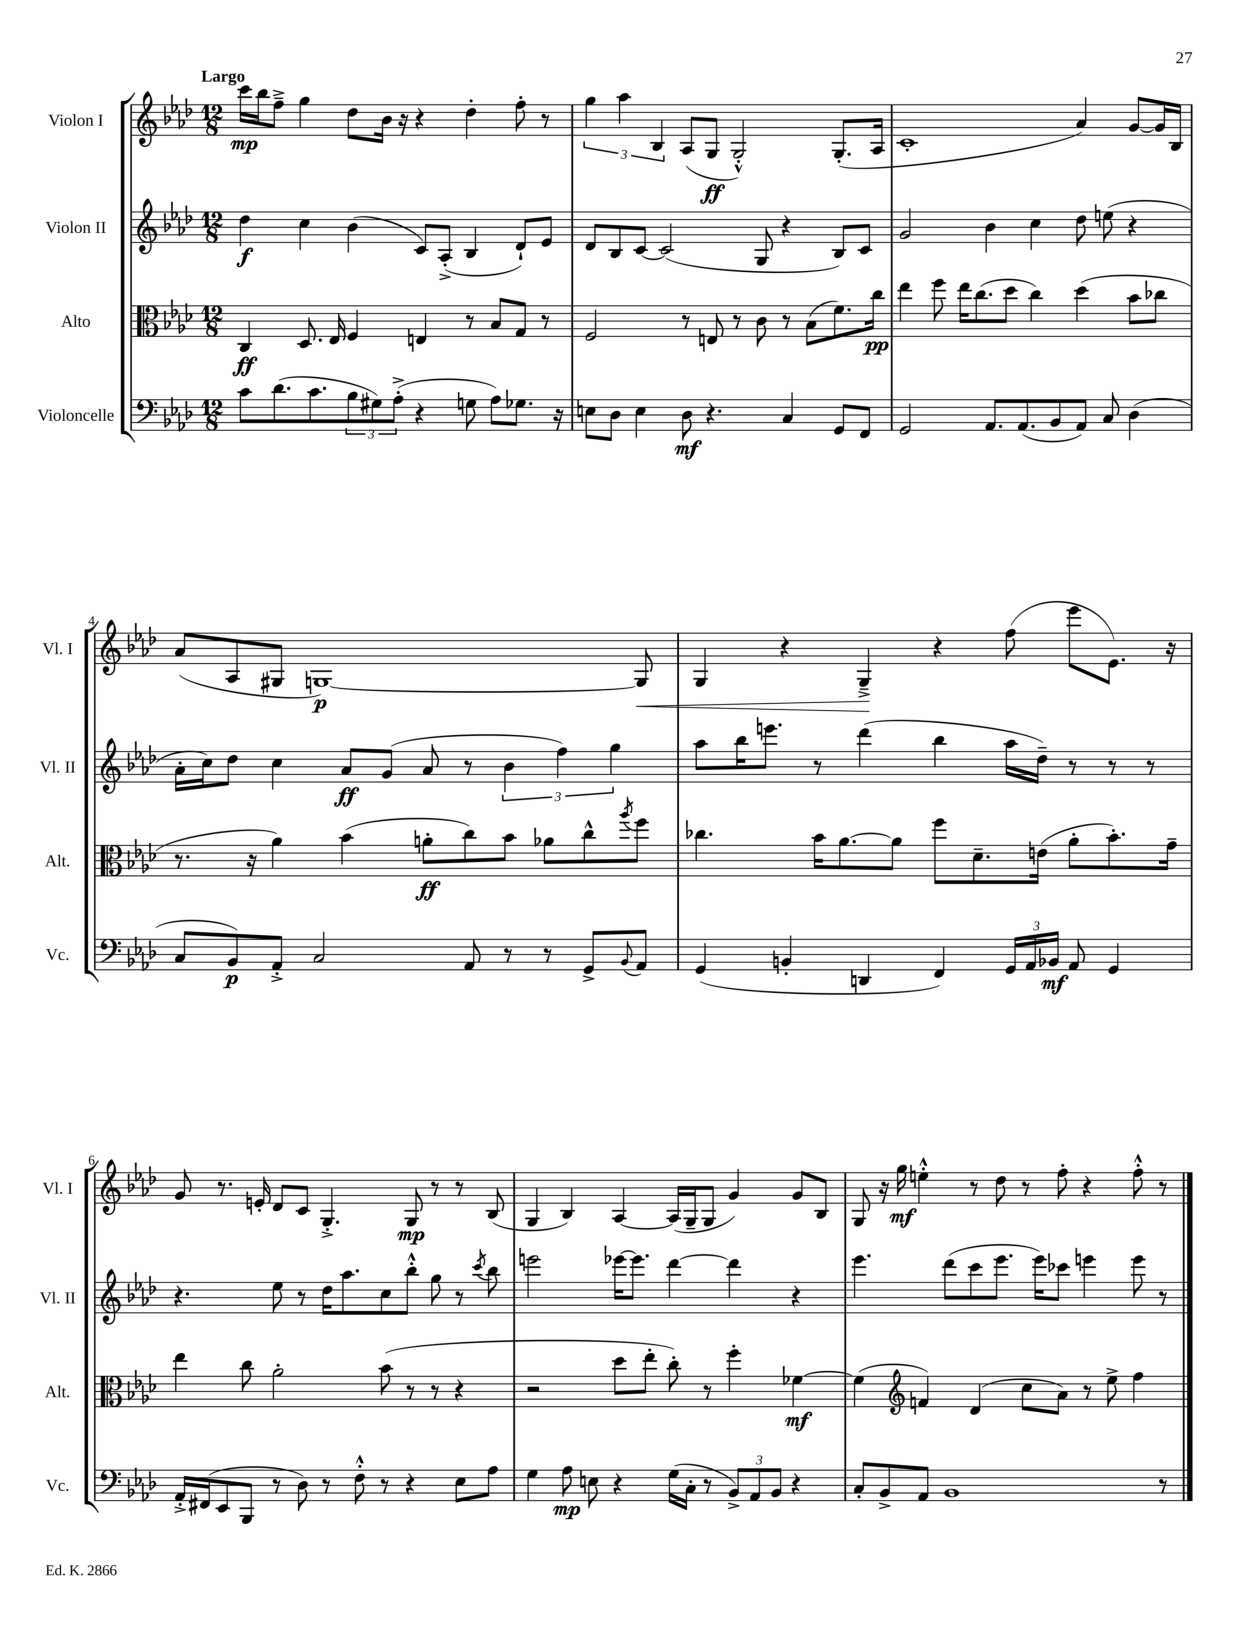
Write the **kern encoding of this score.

**kern	**dynam	**kern	**dynam	**kern	**dynam	**kern	**dynam
*part4	*part4	*part3	*part3	*part2	*part2	*part1	*part1
*staff4	*staff4	*staff3	*staff3	*staff2	*staff2	*staff1	*staff1
*I"Violoncelle	*	*I"Alto	*	*I"Violon II	*	*I"Violon I	*
*I'Vc.	*	*I'Alt.	*	*I'Vl. II	*	*I'Vl. I	*
*clefF4	*	*clefC3	*	*clefG2	*	*clefG2	*
*k[b-e-a-d-]	*	*k[b-e-a-d-]	*	*k[b-e-a-d-]	*	*k[b-e-a-d-]	*
*M12/8	*	*M12/8	*	*M12/8	*	*M12/8	*
=1	=1	=1	=1	=1	=1	=1	=1
!	!	!	!	!	!	!LO:TX:a:B:t=Largo	!
8c\L	.	4C/	ff	4dd-\	f	16ccc\LL	mp
.	.	.	.	.	.	16bb-\J	.
(8.d-\	.	.	.	.	.	8ff~^\J	.
.	.	8.D-/	.	4cc\	.	4gg\	.
8.c\	.	.	.	.	.	.	.
.	.	16E-/	.	.	.	.	.
12B-\	.	4F/	.	(4b-\	.	8dd-\L	.
12G#X\)	.	.	.	.	.	.	.
.	.	.	.	.	.	16b-\Jk	.
(12A-'^\J	.	.	.	.	.	.	.
.	.	.	.	.	.	16r	.
4r	.	4En/	.	8c/L)	.	4r	.
.	.	.	.	(8A-'^/J	.	.	.
8Gn\	.	8r	.	4B-/	.	4dd-'\	.
8A-\L)	.	8B-/L	.	.	.	.	.
8.G-X\J	.	8G/J	.	8d-`/L)	.	8ff'\	.
.	.	8r	.	8e-/J	.	8r	.
16r	.	.	.	.	.	.	.
=2	=2	=2	=2	=2	=2	=2	=2
8En\L	.	2F/	.	8d-/L	.	6gg\	.
8D-\J	.	.	.	8B-/	.	.	.
.	.	.	.	.	.	6aa-\	.
4E\	.	.	.	[8c/J	.	.	.
.	.	.	.	.	.	6B-/	.
.	.	.	.	(2c/]	.	.	.
8D-\	mf	8r	.	.	.	(8A-/L	.
4.r	.	8En/	.	.	.	8G/J	ff
.	.	8r	.	.	.	2G'^^/)	.
.	.	8c\	.	8G/	.	.	.
4C/	.	8r	.	4r	.	.	.
.	.	(8B-\L	.	.	.	.	.
8GG/L	.	8.f\)	.	8B-/L)	.	(8.G'/L	.
8FF/J	.	.	.	8c/J	.	.	.
.	.	16cc\Jk	pp	.	.	16A-/Jk	.
=3	=3	=3	=3	=3	=3	=3	=3
2GG/	.	4ee-\	.	2g/	.	1c'	.
.	.	8ff\	.	.	.	.	.
.	.	16ee-\KL	.	.	.	.	.
.	.	(8.cc\	.	.	.	.	.
8.AA-/L	.	.	.	4b-\	.	.	.
.	.	8dd-\J	.	.	.	.	.
(8.AA-/	.	.	.	.	.	.	.
.	.	4cc\)	.	4cc\	.	.	.
8BB-/	.	.	.	.	.	.	.
8AA-/J)	.	(4dd-\	.	8dd-\	.	4a-/)	.
8C/	.	.	.	(8een\	.	.	.
(4D-\	.	8b-\L	.	4r	.	[8g/L	.
.	.	8cc-X\J	.	.	.	16g/L]	.
.	.	.	.	.	.	16B-/JJ	.
!!LO:LB:g=z
=4	=4	=4	=4	=4	=4	=4	=4
8C/L	.	8.r	.	16a-'\LL	.	(8a-/L	.
.	.	.	.	16cc\J)	.	.	.
8BB-/)	p	.	.	8dd-\J	.	8A-/	.
.	.	16r	.	.	.	.	.
8AA-'^/J	.	4a-\)	.	4cc\	.	8G#X/J	.
2C/	.	.	.	.	.	[1Gn)	p
.	.	(4b-\	.	8a-/L	ff	.	.
.	.	.	.	(8g/J	.	.	.
.	.	8an'\L	ff	8a-/	.	.	.
8AA-/	.	8cc\)	.	8r	.	.	.
8r	.	8b-\J	.	6b-\	.	.	.
8r	.	8a-X\L	.	.	.	.	.
.	.	.	.	6ff\)	.	.	.
8GG^/L	.	8cc^^\	.	.	.	.	.
.	.	.	.	6gg\	.	.	.
8qqBB-/	.	8qaa-/	.	.	.	.	.
!	!	!	!	!	!	!	!LO:HP:b
8AA-/J	.	8ff\J	.	.	.	8G/]	<
=5	=5	=5	=5	=5	=5	=5	=5
(4GG/	.	4.cc-X\	.	8aa-\L	.	4G/	.
.	.	.	.	16bb-\K	.	.	.
.	.	.	.	8.eeen\J	.	.	.
4BBn'/	.	.	.	.	.	4r	.
.	.	16b-\KL	.	8r	.	.	.
.	.	[8.a-\	.	.	.	.	.
4DDn/	.	.	.	(4ddd-\	.	4G~^/	.
.	.	8a-\J]	.	.	.	.	.
4FF/)	.	8ff\L	.	4bb-\	.	4r	[
.	.	8.d-~\	.	.	.	.	.
24GG/LL	.	.	.	16aa-\LL	.	(8ff\	.
24AA-/	.	.	.	.	.	.	.
.	.	(16en\Jk	.	16dd-~\JJ)	.	.	.
24BB-X/JJ	mf	.	.	.	.	.	.
8AA-/	.	8a-'\L	.	8r	.	8eee-\L	.
4GG/	.	8.b-'\)	.	8r	.	8.e-\J)	.
.	.	.	.	8r	.	.	.
.	.	16g~\Jk	.	.	.	16r	.
!!LO:LB:g=z
=6	=6	=6	=6	=6	=6	=6	=6
16AA-'^/LL	.	4ee-\	.	4.r	.	8g/	.
(16FF#X/J	.	.	.	.	.	.	.
8EE-/	.	.	.	.	.	8.r	.
8BBB-/J	.	8cc\	.	.	.	.	.
.	.	.	.	.	.	16en'/	.
8r	.	2a-'\	.	8ee-\	.	8d-/L	.
8D-\)	.	.	.	8r	.	8c/J	.
8r	.	.	.	16dd-\KL	.	4.G'^/	.
.	.	.	.	8.aa-\	.	.	.
8F'^^\	.	.	.	.	.	.	.
8r	.	(8b-\	.	8cc\	.	.	.
4r	.	8r	.	8bb-'^^\J	.	8G/	mp
.	.	8r	.	8gg\	.	8r	.
8E-\L	.	4r	.	8r	.	8r	.
.	.	.	.	8qccc/	.	.	.
8A-\J	.	.	.	8bb-\	.	(8B-/	.
=7	=7	=7	=7	=7	=7	=7	=7
4G\	.	2r	.	2eeen\	.	4G/	.
8A-\	mp	.	.	.	.	4B-/)	.
8En\	.	.	.	.	.	.	.
4r	.	8dd-\L	.	[16eee-X\KL	.	[4A-/	.
.	.	.	.	8.eee-\J]	.	.	.
.	.	8ee-'\J	.	.	.	.	.
(16G\LL	.	8cc'\)	.	[4ddd-\	.	(16A-/LL]	.
16C'\JJ	.	.	.	.	.	16G~/J	.
8r	.	8r	.	.	.	8G/J	.
12BB-^/L)	.	4ff'\	.	4ddd-\]	.	4g/)	.
12AA-/	.	.	.	.	.	.	.
12BB-/J	.	.	.	.	.	.	.
4r	.	[4f-X\	mf	4r	.	8g/L	.
.	.	.	.	.	.	8B-/J	.
=8	=8	=8	=8	=8	=8	=8	=8
8C'/L	.	(4f-\]	.	4.eee-\	.	8G/	.
8BB-^/	.	.	.	.	.	16r	.
.	.	.	.	.	.	16gg\	mf
*	*	*clefG2	*	*	*	*	*
8AA-/J	.	4fn/)	.	.	.	4een'^^\	.
1BB-	.	.	.	(8ddd-\L	.	.	.
.	.	(4d-/	.	8ccc\	.	8r	.
.	.	.	.	8.eee-\J	.	8dd-\	.
.	.	8cc\L	.	.	.	8r	.
.	.	.	.	16eee-\KL)	.	.	.
.	.	8a-\J)	.	8ccc-X\J	.	8ff'\	.
.	.	8r	.	4eeen\	.	4r	.
.	.	8ee-^\	.	.	.	.	.
.	.	4ff\	.	8eee\	.	8ff'^^\	.
8r	.	.	.	8r	.	8r	.
==	==	==	==	==	==	==	==
*-	*-	*-	*-	*-	*-	*-	*-
